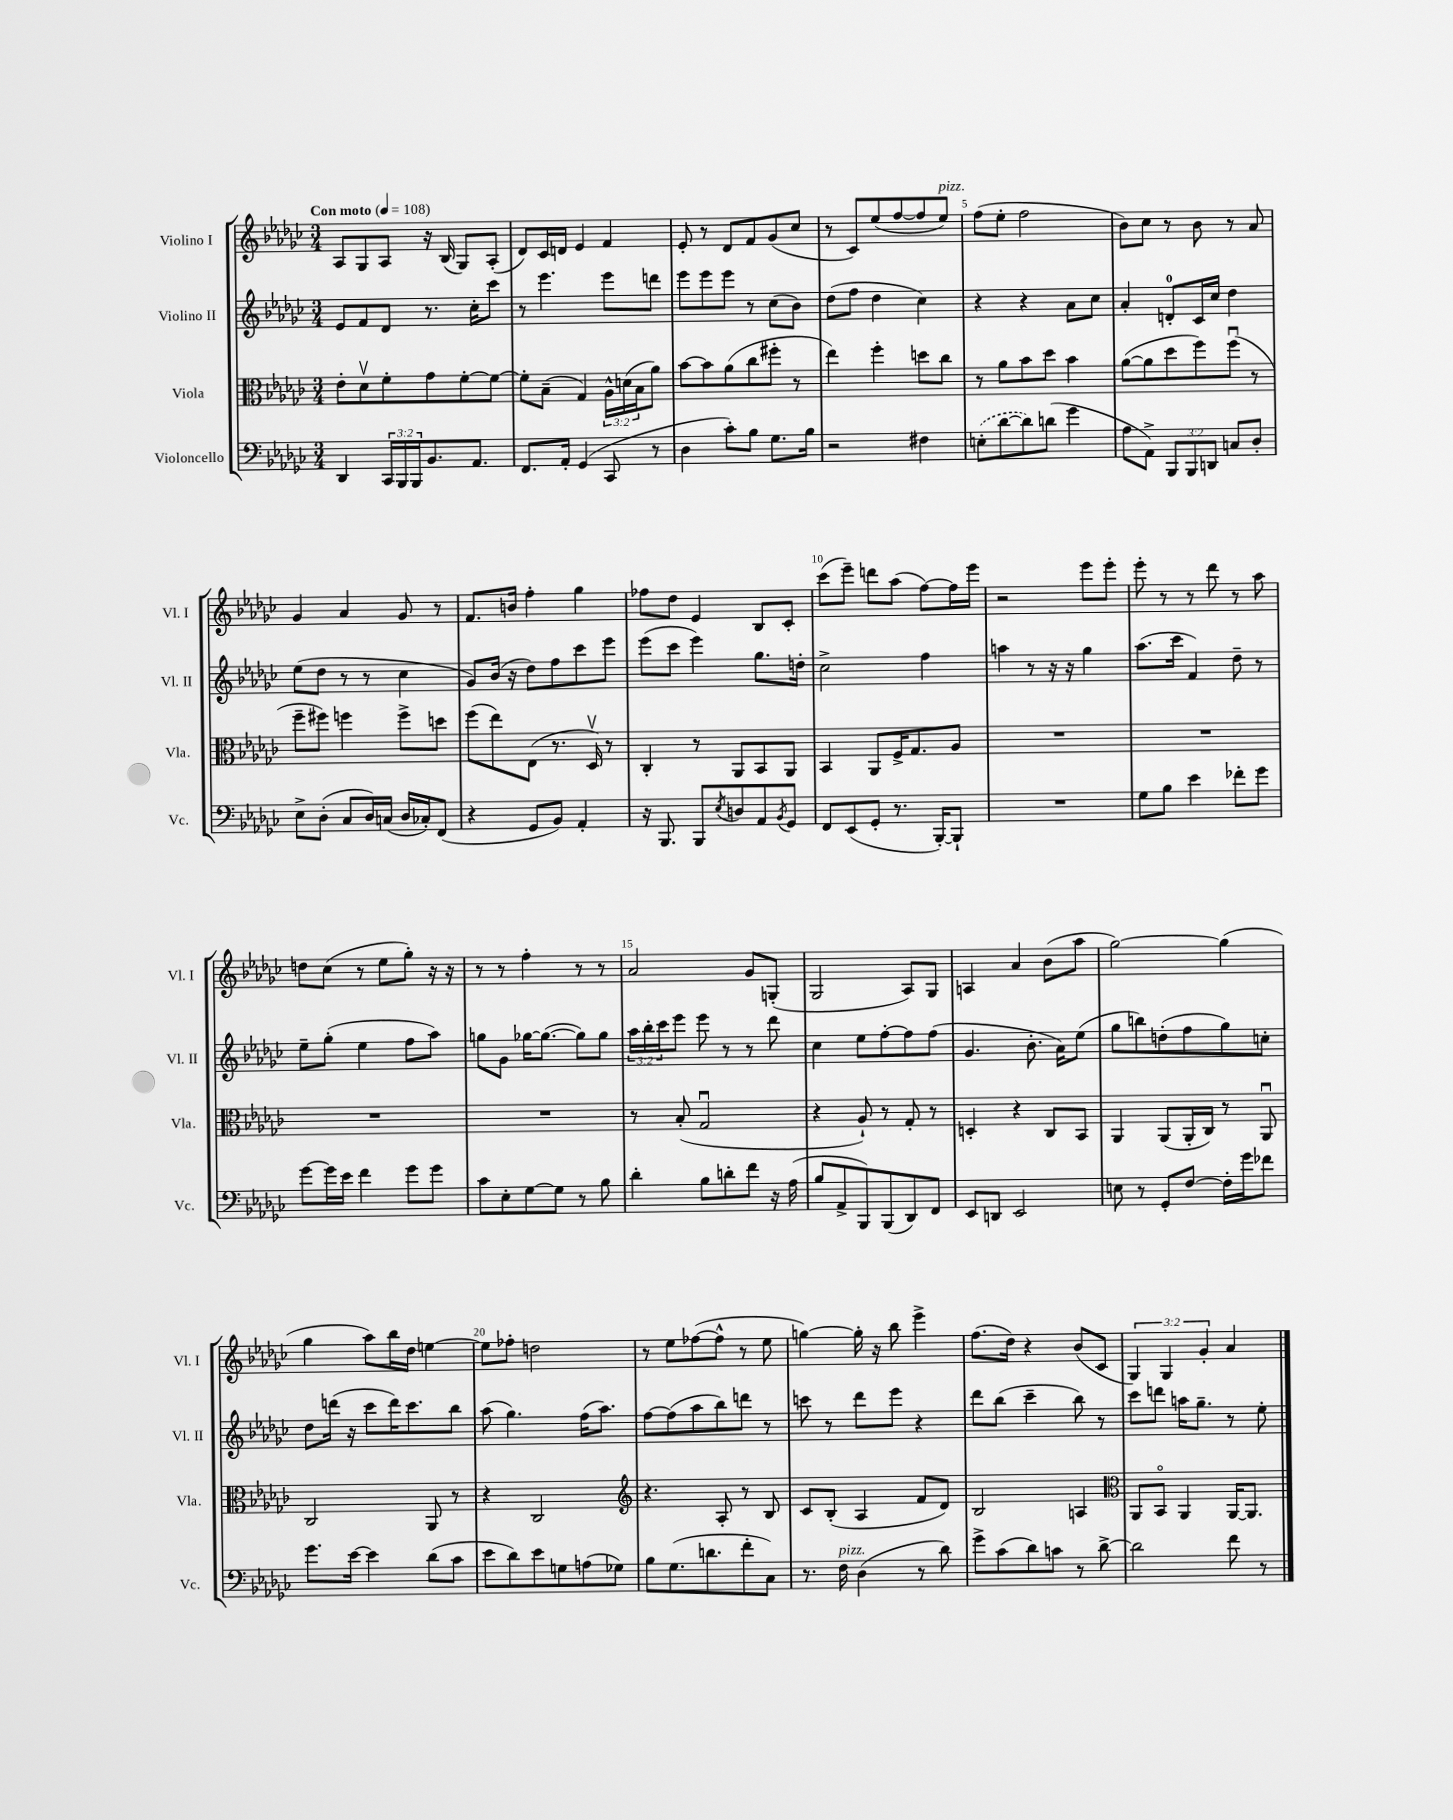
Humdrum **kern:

**kern	**kern	**kern	**kern
*staff4	*staff3	*staff2	*staff1
*clefF4	*clefC3	*clefG2	*clefG2
*k[b-e-a-d-g-c-]	*k[b-e-a-d-g-c-]	*k[b-e-a-d-g-c-]	*k[b-e-a-d-g-c-]
*M3/4	*M3/4	*M3/4	*M3/4
*MM108	*MM108	*MM108	*MM108
4DD-	8e-'	8e-	8A-
.	8d-v	8f	8G-
24CC-	8f'	8d-	8A-
24BBB-	.	.	.
24BBB-	.	.	.
8.BB-	8g-	8.r	16r
.	.	.	(16B-
.	[8f'	.	8G-)
8.AA-	.	16cc-'	.
.	8f_	8ccc-	(8A-'
=	=	=	=
8.FF	8f']	8r	8d-)
.	(8B-~	4.eee-	16c-
16AA-'	.	.	16d
(4GG-	4G-)	.	4e-
8CC-	24A-^^	8eee-	4f
.	(24d	.	.
.	24B-	.	.
8r	8a-)	8ddd	.
=	=	=	=
4D-	[8b-	8eee-	8e-'
.	8b-]	8eee-	8r
8c-')	(8a-	8eee-	8d-
8B-	8cc-	8r	8f
8.G-	8ff#'	(8cc-	(8g-
.	8r	8b-)	8cc-
16B-	.	.	.
=	=	=	=
2r	4ee-)	(8dd-	8r
.	.	8ff	8c-)
.	4ff'	4dd-	(8ee-
.	.	.	[8ff
4F#	8dd	4cc-)	8ff]
.	8cc-	.	8ee-)
=	=	=	=
(8E'	8r	4r	(8ff
[8d-	8a-	.	8ee-'
8d-])	8b-	4r	2ff
(8d	8dd-	.	.
4g-	4b-	8a-	.
.	.	8cc-	.
=	=	=	=
8A-	([8a-	4a-'	8b-)
8AA-^)	8a-]	.	8cc-
12BBB-	8dd-	8d'	8r
12BBB-	.	.	.
.	8ff)	16c-	8b-
12DD	.	.	.
.	.	16cc-	.
8C	(8ffu	4dd-	8r
8D-'	8r	.	8a-
=	=	=	=
8E-^	8ff~	(8ee-	4g-
(8D-'	8ff#)	8dd-	.
8C-	4ff	8r	4a-
16D-)	.	8r	.
(16C	.	.	.
16D-	8ff^	4cc-	8g-
16C-')	.	.	.
(8FF	8dd	.	8r
=	=	=	=
4r	(8ff	8g-)	8.f
.	8ee-)	(16b-	.
.	.	16r	16b
8GG-	(8E-	8dd-)	4ff'
8BB-)	8.r	8ff	.
4AA-'	.	8ccc-	4gg-
.	16D-v)	.	.
.	8r	8eee-	.
=	=	=	=
16r	4C-'	(8eee-	8ff-
8.BBB-	.	.	.
.	.	8ccc-	8dd-
8BBB-	8r	4eee-)	4e-
8qE-	.	.	.
8D	8AA-	.	.
8AA-	8BB-	8.gg-	8B-
8qBB-	.	.	.
8GG-	8AA-	.	8c-'
.	.	16dd'	.
=	=	=	=
8FF	4BB-	2cc-^	(8ccc-
(8EE-	.	.	8eee-~)
8GG-'	8AA-	.	8ddd
8.r	16F^	.	(8aa-
.	8.G-	.	.
.	.	4ff	[8ff)
[16BBB-')	.	.	.
8BBB-`]	8A-	.	16ff]
.	.	.	16eee-
=	=	=	=
2.r	2.r	4aa	2r
.	.	8r	.
.	.	16r	.
.	.	16r	.
.	.	4gg-	8eee-
.	.	.	8eee-'
=	=	=	=
8G-	2.r	(8.aa-	8eee-'
8B-	.	.	8r
.	.	16ccc-	.
4e-	.	4f)	8r
.	.	.	8ddd-
8f-'	.	8dd-~	8r
8g-	.	8r	8aa-
=	=	=	=
[8g-	2.r	8ee-~	8dd
16g-]	.	(8gg-'	(8cc-
16e-	.	.	.
4f	.	4ee-	8r
.	.	.	8ee-
8g-	.	8ff	8gg-')
8g-	.	8aa-)	16r
.	.	.	16r
=	=	=	=
8c-	2.r	8gg	8r
8E-'	.	8g-	8r
[8G-	.	[16gg-	4ff'
.	.	(8.gg-_	.
8G-]	.	.	.
8r	.	8gg-])	8r
8B-	.	8gg-	8r
=	=	=	=
4d-'	8r	24aa-	2a-
.	.	24bb-'	.
.	.	24ccc-	.
.	(8B-'	8eee-	.
8B-	2G-u	8eee-	.
8d'	.	8r	.
8f	.	8r	8g-
16r	.	8ddd-	(8G'
(16A-	.	.	.
=	=	=	=
8B-	4r	4cc-	2G-
8AA-^	.	.	.
8BBB-)	8A-`)	8ee-	.
(8BBB-	8r	[8ff'	.
8DD-)	8G-'	8ff]	8A-)
8FF	8r	(8ff	8G-
=	=	=	=
8EE-	4D'	4.g-	4A
8DD	.	.	.
2EE-	4r	.	4a-
.	.	8.b-'	.
.	8C-	.	(8b-
.	.	16a-)	.
.	8BB-	(8ee-	8aa-
=	=	=	=
8E	4AA-	8gg-	[2gg-)
8r	.	8bb)	.
8GG-'	(8AA-	(8dd'	.
[8F	16AA-'	8ff	.
.	16C-)	.	.
16F']	8r	8gg-)	(4gg-]
16g-	.	.	.
8f-	8AA-u	8cc'	.
=	=	=	=
8.g-	2C-	8dd-	4gg-
.	.	(16ddd	.
[16e-	.	16r	.
4e-]	.	8ccc-	8aa-)
.	.	16ddd)	16bb-
.	.	8.ccc-	16dd-
(8d-	8AA-	.	[4ee
8c-	8r	8bb-	.
=	=	=	=
8e-	4r	(8aa-	8ee]
8d-)	.	4.gg-)	8ff-'
8e-	2C-	.	2dd
8G	.	.	.
(8A	.	(16ff	.
.	.	8.aa-)	.
8G-)	.	.	.
=	=	=	=
*	*clefG2	*	*
8B-	4.r	[8ff	8r
(8.G-	.	(8ff]	8ee-
.	.	8aa-	([8ff-
8.d	.	.	.
.	8A-'	8bb-)	8ff-^^]
8f'	8r	8ddd	8r
8C-)	8B-	8r	8ee-
=	=	=	=
8.r	8c-	8ccc	[4gg)
.	(8B-'	8r	.
16F	.	.	.
(4D-	4A-	8ddd-	16gg']
.	.	.	16r
.	.	8eee-	8bb-
8r	8f	4r	4eee-^
8d-)	8d-)	.	.
=	=	=	=
8g-^	2B-	8ddd-	(8.ff
(8c-	.	(8bb-	.
.	.	.	16dd-)
8d-)	.	4ccc-~	4r
8c	.	.	.
8r	4A	8bb-)	(8b-
[8d-^	.	8r	8c-
=	=	=	=
*	*clefC3	*	*
2d-]	8AA-	8ccc-	6G-)
.	8BB-o	8ddd	.
.	.	.	6G-
.	4AA-	16aa	.
.	.	8.gg-~	.
.	.	.	6g-'
8f	[16AA-	8r	4a-
.	8.AA-]	.	.
8r	.	8ee-'	.
==	==	==	==
*-	*-	*-	*-
